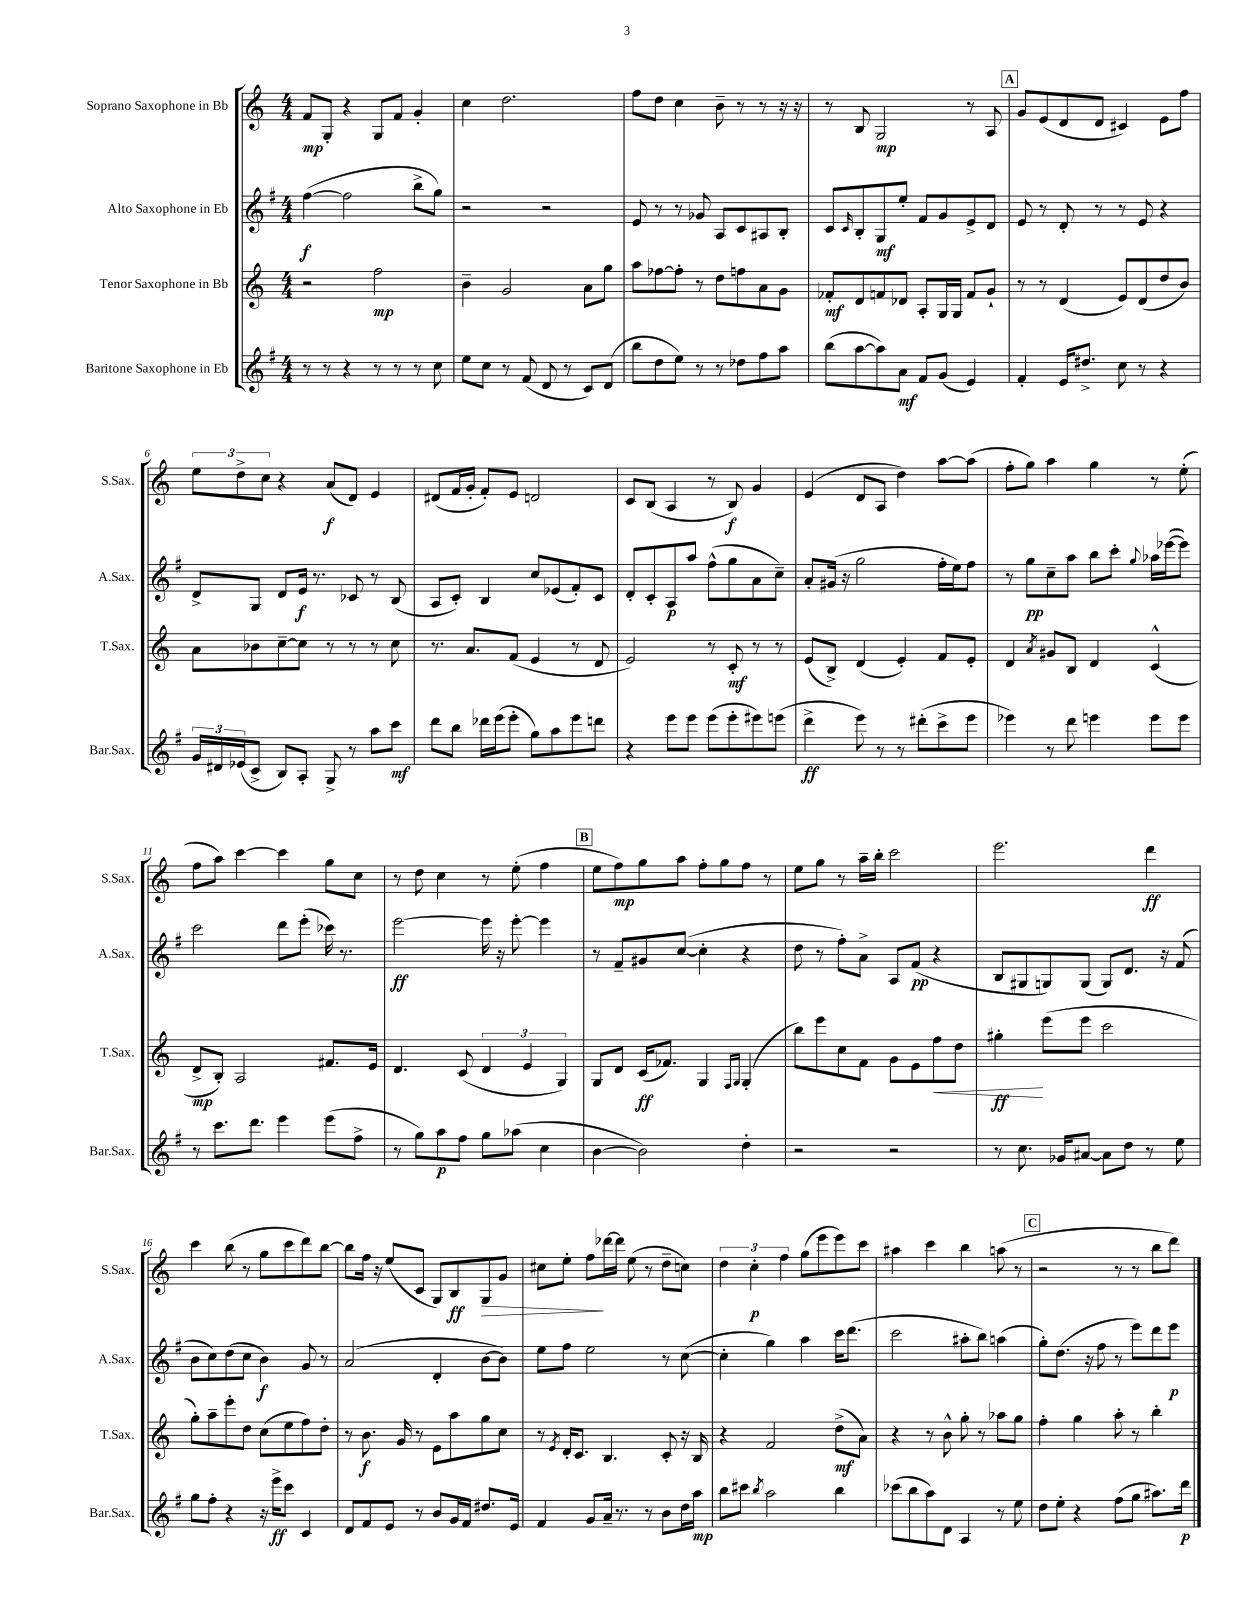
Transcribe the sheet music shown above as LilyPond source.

<<
\new StaffGroup <<
\new Staff = "s0" \with { instrumentName = "Soprano Saxophone in Bb" shortInstrumentName = "S.Sax." } {
    \clef treble \key c \major \numericTimeSignature \time 4/4
    f'8\mp g8-. r4 g8 f'8 g'4-. |
    c''4 d''2. |
    f''8 d''8 c''4 b'8-- r8 r8 r16 r16 |
    r8 b8 g2\mp r8 a8 |
    \mark \markup { \box "A" } g'8 e'8( d'8 d'8 cis'4) e'8 f''8 |
    \tuplet 3/2 { e''8 d''8-> c''8 } r4 a'8\f( d'8) e'4 |
    dis'8( f'16 g'16-. f'8-.) e'8 d'2 |
    c'8 b8( a4 r8 b8\f) g'4 |
    e'4( d'8 a8 d''4) a''8~ a''8( |
    f''8-. g''8) a''4 g''4 r8 e''8-.( |
    f''8 a''8) c'''4~ c'''4 g''8 c''8 |
    r8 d''8 c''4 r8 e''8-.( f''4 |
    \mark \markup { \box "B" } e''8 f''8\mp) g''8 a''8 f''8-. g''8 f''8 r8 |
    e''8 g''8 r8 a''16-- b''16-. c'''2 |
    e'''2. d'''4\ff |
    c'''4 b''8( r8 g''8 c'''8 d'''8) b''8~ |
    b''8 f''16 r16 e''8( c'8 g8) b8\ff g8\> g'8 |
    cis''8 e''8-. f''8\! des'''16~ des'''16 e''8( r8 d''8-- c''8) |
    \tuplet 3/2 { d''4 c''4-.\p f''4 } g''8( e'''8 e'''8) c'''8 |
    ais''4 c'''4 b''4 a''8( r8 |
    \mark \markup { \box "C" } r2 r8 r8 b''8 d'''8) \bar "|." |
}
\new Staff = "s1" \with { instrumentName = "Alto Saxophone in Eb" shortInstrumentName = "A.Sax." } {
    \clef treble \key g \major \numericTimeSignature \time 4/4
    fis''4~\f( fis''2 b''8-> g''8) |
    r2 r2 |
    e'8 r8 r8 ges'8 a8 c'8 ais8 b8-. |
    c'8 \grace { c'16 } b8-. g8\mf e''8-. fis'8 g'8 e'8-> d'8 |
    \mark \markup { \box "A" } e'8 r8 d'8-. r8 r8 e'8 r4 |
    d'8-> g8 d'8 e'16\f r8. ces'8 r8 b8( |
    a8 c'8-.) b4 c''8 ees'8( fis'8-.) c'8 |
    d'8-. c'8-. a8\p a''8 fis''8-^( g''8 a'8 c''8--) |
    a'8-. gis'16( r16 g''2 fis''16-. e''16) fis''8 |
    r8 g''8\pp c''8-- a''8 b''8 c'''8-. \appoggiatura { g''8 } aes''16 ees'''16~( ees'''8) |
    c'''2 d'''8 e'''8-.( ces'''16) r8. |
    e'''2~\ff e'''16 r16 e'''8~-. e'''4 |
    \mark \markup { \box "B" } r8 fis'8-- gis'8 c''8~( c''4-. r4 |
    d''8 r8 fis''8-.) a'8-> a8 fis'8\pp( r4 |
    b8 gis8 g8) g8( g8) d'8. r16 fis'8( |
    b'8 c''8) d''8( c''8 b'4\f) g'8 r8 |
    a'2( d'4-. b'8~ b'8) |
    e''8 fis''8 e''2 r8 c''8~( |
    c''4-. g''4) a''4 c'''16 d'''8.( |
    c'''2 ais''8-. b''8) a''4( |
    \mark \markup { \box "C" } g''8-.) d''8.( r16 fis''8 r8 e'''8) d'''8 e'''8\p \bar "|." |
}
\new Staff = "s2" \with { instrumentName = "Tenor Saxophone in Bb" shortInstrumentName = "T.Sax." } {
    \clef treble \key c \major \numericTimeSignature \time 4/4
    r2 f''2\mp |
    b'4-- g'2 a'8 g''8 |
    a''8 fes''8~ fes''8-. r8 d''8 f''8 a'8 g'8 |
    fes'8-.\mf d'8 f'8 des'8 a8-. g16 g16 f'8 g'8-! |
    \mark \markup { \box "A" } r8 r8 d'4( e'8) d'8( d''8 b'8) |
    a'8 bes'8 c''8~-- c''8 r8 r8 r8 c''8 |
    r8. a'8. f'8( e'4 r8 d'8 |
    e'2) r8 c'8-.\mf r8 r8 |
    e'8( b8->) d'4( e'4-.) f'8 e'8-. |
    d'4 \acciaccatura { a'8 } gis'8 b8 d'4 c'4-^( |
    d'8->\mp b8-.) a2 fis'8. e'16 |
    d'4. c'8( \tuplet 3/2 { d'4 e'4 g4) } |
    \mark \markup { \box "B" } g8 d'8 c'16\ff( fes'8.) g4 \grace { f16 g16 } g4-.( |
    b''8) e'''8 c''8 f'8 g'8 e'8 f''8\< d''8 |
    gis''4-.\ff\! e'''8( e'''8 c'''2 |
    g''8-.) a''8-- e'''8-. d''8 c''8( e''8 f''8) d''8-. |
    r8 b'8.\f g'16 r8 e'8 a''8 g''8 c''8 |
    r8 \acciaccatura { e'8 } d'16-. c'8. b4. c'8-. r16 b16 |
    r4 f'2 d''8->\mf( a'8) |
    r4 r8 b'8-^ g''8-. r8 aes''8 g''8 |
    \mark \markup { \box "C" } f''4-. g''4 a''8-. r8 b''4-. \bar "|." |
}
\new Staff = "s3" \with { instrumentName = "Baritone Saxophone in Eb" shortInstrumentName = "Bar.Sax." } {
    \clef treble \key g \major \numericTimeSignature \time 4/4
    r8 r8 r4 r8 r8 r8 c''8 |
    e''8 c''8 r8 fis'8( d'8 r8 c'8) d'8( |
    b''8 d''8 e''8) r8 r8 des''8 fis''8 a''8 |
    b''8( a''8~ a''8) a'8\mf fis'8 g'8( e'4) |
    \mark \markup { \box "A" } fis'4-. e'16 dis''8.-> c''8 r8 r4 |
    \tuplet 3/2 { g'16 dis'16 ees'16( } c'8-> b8) a8-. g8-> r8 a''8 c'''8\mf |
    d'''8 b''8 des'''16 e'''16( e'''8-. g''8) a''8 e'''8 d'''8 |
    r4 e'''8 e'''8 e'''8( e'''8-. eis'''8) e'''8( |
    d'''4->\ff e'''8) r8 r8 dis'''8-.( c'''8-> e'''8 |
    ees'''4) r8 d'''8 e'''4 e'''8 e'''8 |
    r8 c'''8. d'''8. e'''4 e'''8( fis''8-> |
    r8 g''8) a''8\p fis''8 g''8 aes''8( c''4 |
    \mark \markup { \box "B" } b'4~ b'2) d''4-. |
    r2 r2 |
    r8 c''8. ges'16 ais'8~ ais'8 d''8 r8 e''8 |
    g''8 fis''8-. r4 r16 e'''16->\ff c'''8 c'4 |
    d'8 fis'8 e'8 r8 b'8 g'16 fis'16 dis''8. e'16 |
    fis'4 g'8 a'16-- r8. r8 b'8 d''16 a''16\mp |
    b''8 cis'''8 \acciaccatura { b''8 } a''2 b''4 |
    ces'''8( b''8 a''8) d'8 a4 r8 e''8 |
    \mark \markup { \box "C" } d''8 e''8-. r4 fis''8( g''8 ais''8.) d'''16\p \bar "|." |
}
>>
>>
